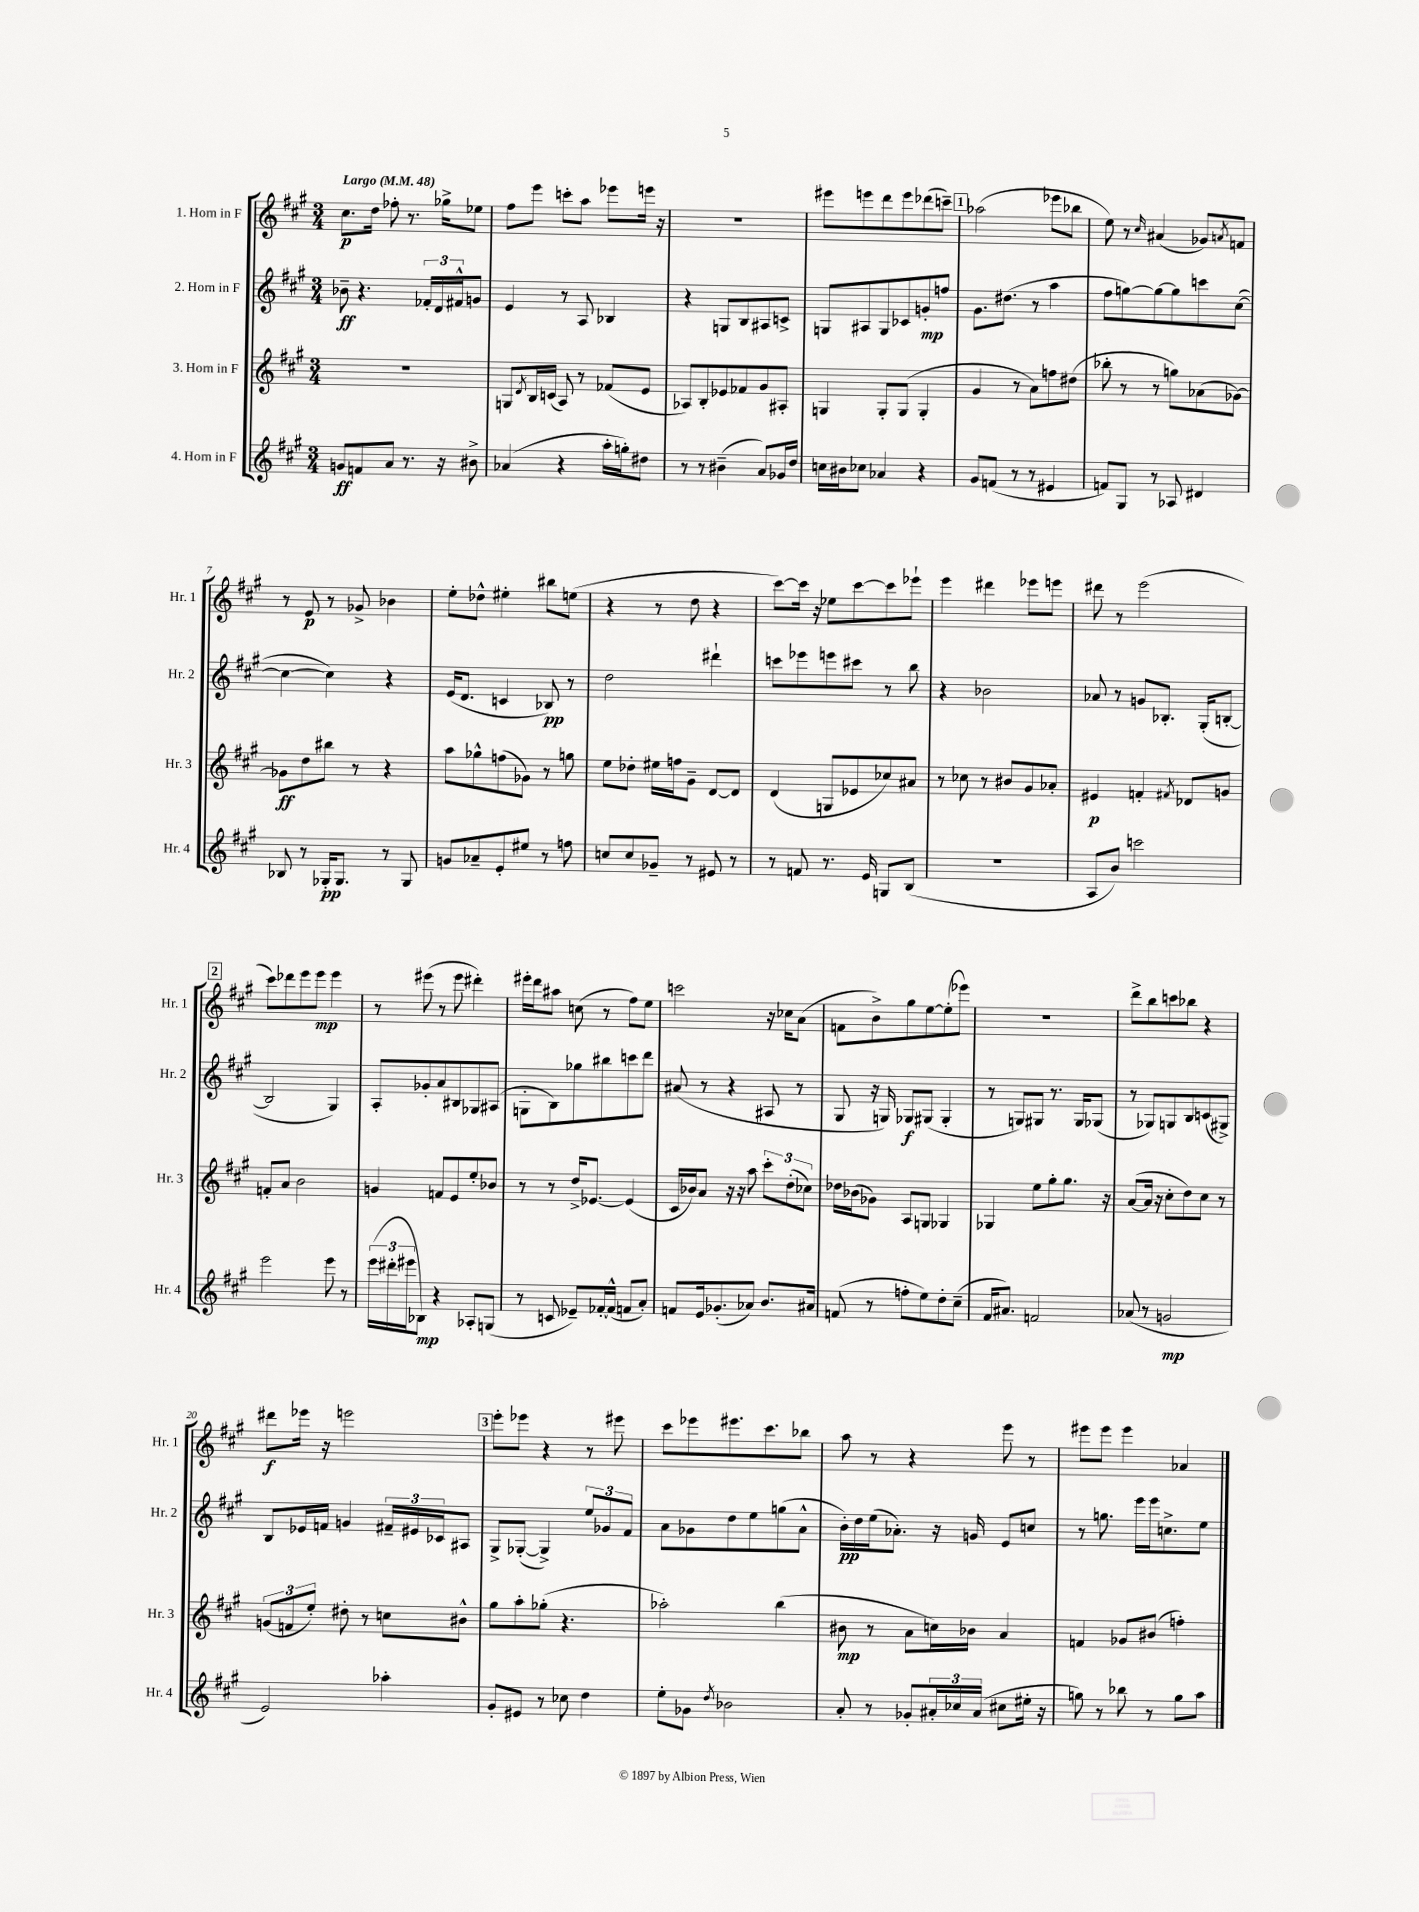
<<
\new StaffGroup <<
\new Staff = "s0" \with { instrumentName = "1. Horn in F" shortInstrumentName = "Hr. 1" } {
    \clef treble \key a \major \numericTimeSignature \time 3/4 \tempo "Largo" 4 = 48
    cis''8.\p d''16 fes''8-. r8. ges''16-> ees''8 |
    fis''8 e'''8 c'''8-. a''8 ees'''8 e'''16 r16 |
    R2. |
    eis'''8 e'''8 d'''8 e'''8 des'''8( c'''8--) |
    \mark \markup { \box "1" } aes''2( ees'''8 bes''8 |
    e''8) r8 \grace { cis''16 } ais'4( ges'8) \acciaccatura { a'8 } f'8 |
    r8 e'8\p r8 ges'8-> bes'4 |
    e''8-. des''8-^ eis''4-. bis''8 e''8( |
    r4 r8 d''8 r4 |
    cis'''8~) cis'''16 r16 ees''8 cis'''8~ cis'''8 ees'''8-! |
    e'''4 dis'''4 ees'''8 e'''8 |
    dis'''8 r8 e'''2( |
    \mark \markup { \box "2" } cis'''8) des'''8 e'''8 e'''8\mp e'''4 |
    r8 eis'''8( r8 eis'''8 dis'''4-.) |
    eis'''16-. d'''16 ais''8 c''8( r8 fis''8) e''8 |
    c'''2 r16 ces''16 a'8( |
    f'8 b'8->) gis''8 e''8~ e''8-.( ees'''8) |
    R2. |
    d'''8-> b''8 c'''8 bes''8 r4 |
    dis'''8\f ees'''16 r16 e'''2 |
    \mark \markup { \box "3" } e'''8-. ees'''8 r4 r8 eis'''8 |
    cis'''8 ees'''8 eis'''8. cis'''8. bes''8 |
    a''8 r8 r4 e'''8 r8 |
    eis'''8 eis'''8 eis'''4 aes'4 \bar "|." |
}
\new Staff = "s1" \with { instrumentName = "2. Horn in F" shortInstrumentName = "Hr. 2" } {
    \clef treble \key a \major \numericTimeSignature \time 3/4
    bes'8--\ff r4. \tuplet 3/2 { fes'16-. d'16 fis'16-^ } g'8 |
    e'4 r8 a8 bes4 |
    r4 g8 b8 ais8 c'8-> |
    g8 ais8 g8 ces'8 g'8-.\mp f''8 |
    \mark \markup { \box "1" } gis'8. dis''8.( r8 a''4 |
    fis''8 g''8~) g''8~ g''8 c'''8 cis''8~( |
    cis''4~ cis''4) r4 |
    e'16( d'8. c'4 bes8\pp) r8 |
    d''2 dis'''4-! |
    c'''8 ees'''8 e'''8 cis'''8 r8 b''8 |
    r4 bes'2 |
    aes'8 r8 g'8 bes8.-. gis16-.( b8~-. |
    \mark \markup { \box "2" } b2 gis4) |
    a8-. ges'8-. a'8 bis8 ges8 ais8( |
    g8-. b8) ges''8 bis''8 c'''8 d'''8 |
    ais'8( r8 r4 ais8 r8 |
    gis8 r16 g16) ges8\f gis8( gis4-. |
    r8 g8) gis8 r8. gis16 ges8( |
    r8 ges8) g8 b8 c'8( gis8->) |
    b8 ees'16 f'16 g'4 \tuplet 3/2 { fis'16-- eis'16 ces'16 } ais8 |
    \mark \markup { \box "3" } gis8-> ges8~-.( ges4->) \tuplet 3/2 { e''8 ges'8 fis'8 } |
    a'8 ges'8 d''8 e''8 g''8( a'8-^ |
    b'16-.\pp) d''16 e''16( aes'8.-.) r16 g'16 e'8 c''8 |
    r8 g''8. e'''16 e'''16 c''8.-> e''8 \bar "|." |
}
\new Staff = "s2" \with { instrumentName = "3. Horn in F" shortInstrumentName = "Hr. 3" } {
    \clef treble \key a \major \numericTimeSignature \time 3/4
    R2. |
    g8 \acciaccatura { d'8 } b16 c'16( a8) r8 fes'8( e'8 |
    aes8) b8-. ees'8 fes'8 gis'8 ais8-. |
    g4 g8-. g8( g4-. |
    \mark \markup { \box "1" } gis'4 r8 a'8) f''8 dis''8( |
    bes''8-. r8 r8 g''8) aes'8( ges'8~) |
    ges'8\ff d''8 bis''8 r8 r4 |
    a''8 ges''8-^ f''8( ges'8) r8 g''8 |
    e''8 des''8-. eis''16 f''16 gis'8-- d'8~ d'8 |
    d'4( g8 ees'8 ces''8) ais'8 |
    r8 ces''8 r8 bis'8 gis'8 aes'8-. |
    eis'4\p f'4-. \acciaccatura { fis'8 } des'8 g'8 |
    \mark \markup { \box "2" } f'8-. a'8 b'2 |
    g'4 f'8 e'8 e''8-. bes'8 |
    r8 r8 d''16-> ees'8.~ ees'4( |
    cis'16 bes'16) a'8 r16 r16 a''8 \tuplet 3/2 { cis'''8-. d''8-.( ces''8) } |
    des''16 bes'16( ges'8) a8 g8 ges4 |
    ges4 e''8 gis''8-. gis''8. r16 |
    a'8~( a'16 r16 cis''8-. d''8) cis''8 r8 |
    \tuplet 3/2 { g'8( f'8 e''8-.) } dis''8-. r8 c''8 bis'8-^ |
    \mark \markup { \box "3" } gis''8 a''8-. ges''8-.( r4. |
    aes''2-.) b''4( |
    bis'8\mp r8 a'8 c''16) bes'16 a'4 |
    f'4 ges'8 bis'8( f''4-.) \bar "|." |
}
\new Staff = "s3" \with { instrumentName = "4. Horn in F" shortInstrumentName = "Hr. 4" } {
    \clef treble \key a \major \numericTimeSignature \time 3/4
    g'8\ff f'8 a'8 r8. r16 bis'8-> |
    aes'4( r4 a''16-. g''16-.) dis''8 |
    r8 r8 bis'4--( a'8) ges'16 d''16 |
    c''16 bis'16 ces''8 aes'4 r4 |
    \mark \markup { \box "1" } gis'8 f'8( r8 r8 eis'4 |
    f'8) gis8 r8 aes8 dis'4 |
    bes8 r8 ges16-.\pp ges8. r8 ges8 |
    g'8 aes'8-- e'8-. eis''8 r8 f''8 |
    c''8 c''8 ges'8-- r8 eis'8 r8 |
    r8 f'8 r8. e'16 g8 b8( |
    R2. |
    a8 b'8) c'''2 |
    \mark \markup { \box "2" } e'''2 e'''8 r8 |
    \tuplet 3/2 { e'''16( dis'''16-. eis'''16 } bes8\mp) r4 aes8-. g8( |
    r8 c'8 ees'8--) fes'16~-. fes'16-^( f'8 a'8-.) |
    f'8 e'16 ges'8.-.( aes'8) b'8. ais'16 |
    f'8( r8 f''8-. e''8) d''8-. cis''8--( |
    fis'16 ais'8.) f'2 |
    aes'8( r8 g'2\mp |
    e'2) aes''4-. |
    \mark \markup { \box "3" } gis'8-. eis'8 r8 ces''8 d''4 |
    e''8-. ges'8 \acciaccatura { d''8 } bes'2 |
    a'8-. r8 ges'8-. \tuplet 3/2 { ais'16-. ces''16 ais'16( } cis''8 eis''16-. r16 |
    g''8) r8 bes''8 r8 g''8 a''8 \bar "|." |
}
>>
>>
